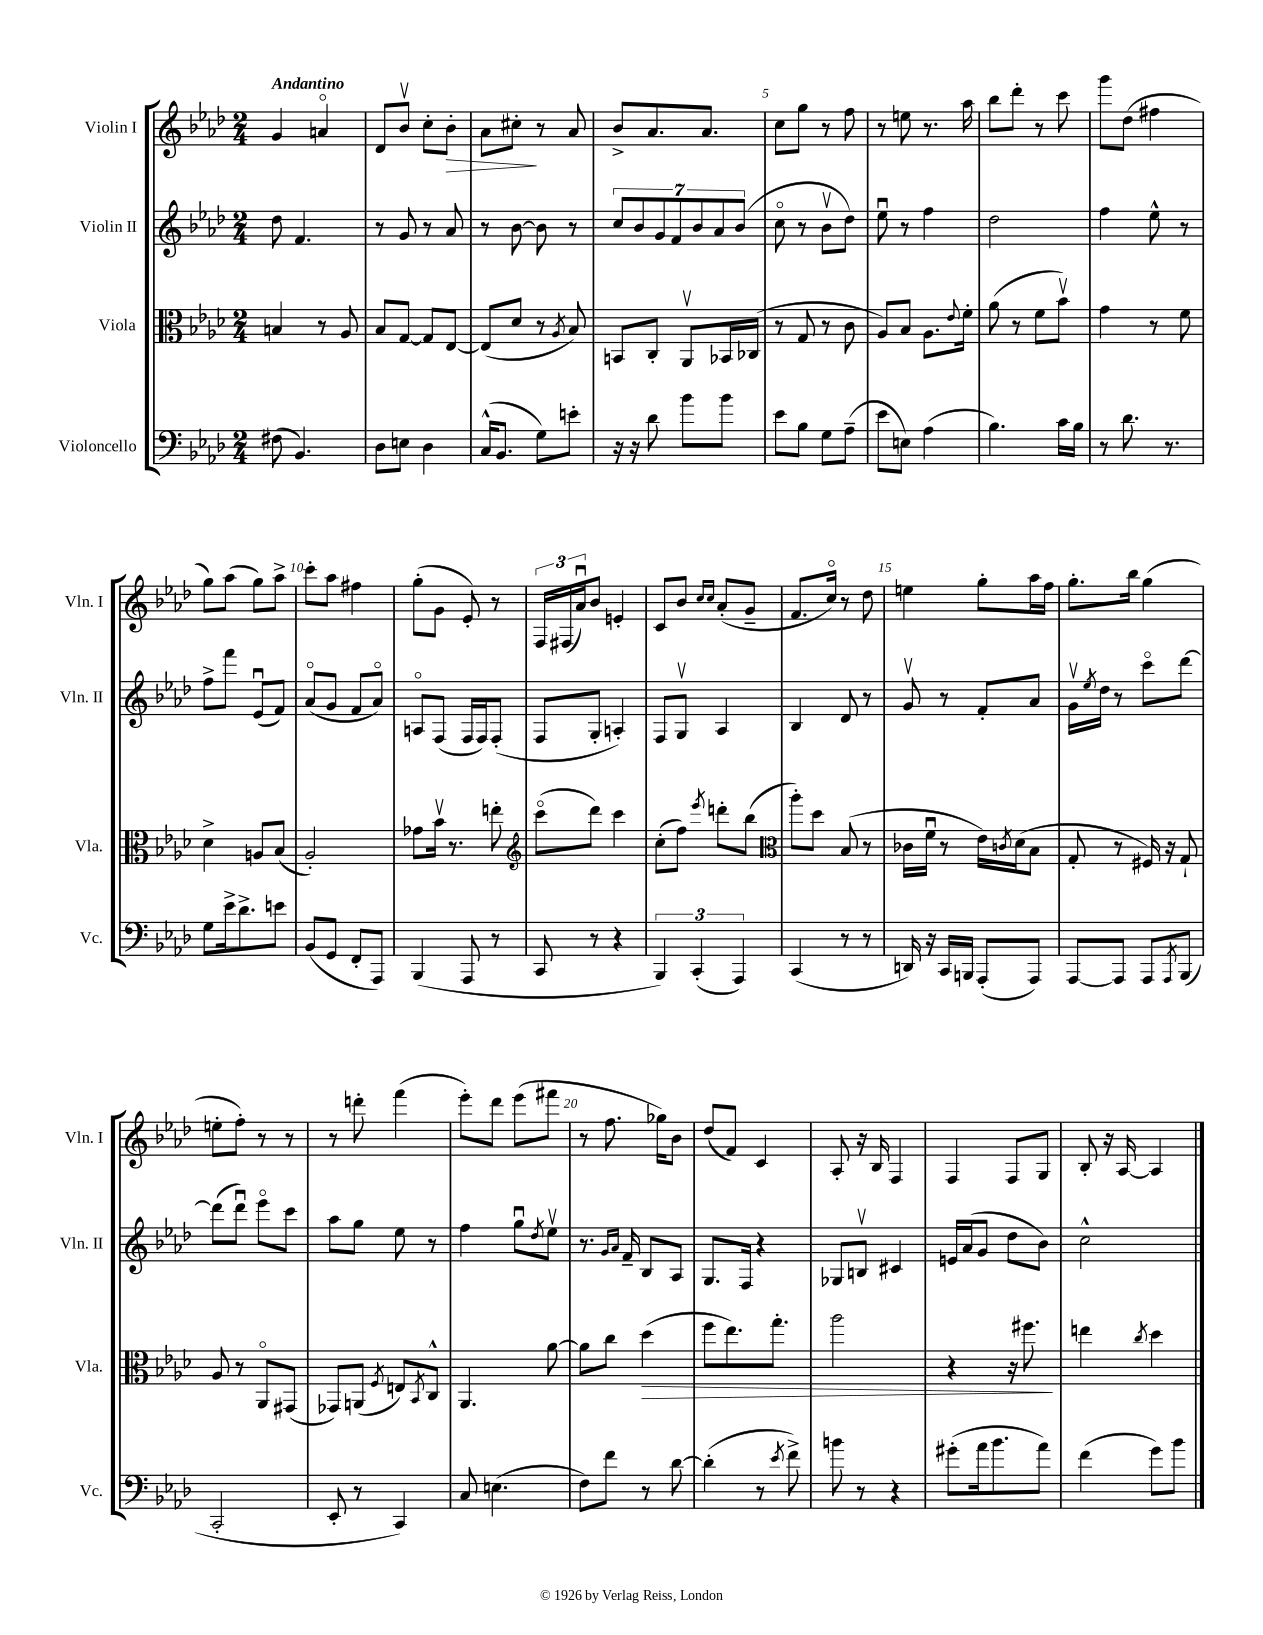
<<
\new StaffGroup <<
\new Staff = "s0" \with { instrumentName = "Violin I" shortInstrumentName = "Vln. I" } {
    \clef treble \key aes \major \numericTimeSignature \time 2/4 \tempo "Andantino"
    g'4 a'4\flageolet |
    des'8 bes'8\upbow c''8-. bes'8-.\> |
    aes'8 cis''8-.\! r8 aes'8 |
    bes'8-> aes'8. aes'8. |
    c''8 g''8 r8 f''8 |
    r8 e''8 r8. aes''16 |
    bes''8 des'''8-. r8 c'''8 |
    g'''8 des''8( fis''4 |
    g''8) aes''8( g''8) aes''8-> |
    c'''8-. aes''8 fis''4 |
    g''8-.( g'8 ees'8-.) r8 |
    \tuplet 3/2 { f16 fis16( aes'16\downbow) } bes'8 e'4-. |
    c'8 bes'8 \grace { c''16 c''16 } aes'8-.( g'8-- |
    f'8. c''16\flageolet) r8 des''8 |
    e''4 g''8-. aes''16 f''16 |
    g''8.-. bes''16 g''4( |
    e''8-. f''8-.) r8 r8 |
    r8 d'''8-. f'''4( |
    ees'''8-.) des'''8 ees'''8( fis'''8 |
    r8 f''8. ges''16) bes'8 |
    des''8( f'8) c'4 |
    aes8-. r16 bes16 f4 |
    f4 f8 g8 |
    bes8-. r16 aes16~ aes4 \bar "|." |
}
\new Staff = "s1" \with { instrumentName = "Violin II" shortInstrumentName = "Vln. II" } {
    \clef treble \key aes \major \numericTimeSignature \time 2/4
    des''8 f'4. |
    r8 g'8 r8 aes'8 |
    r8 bes'8~ bes'8 r8 |
    \tuplet 7/4 { c''8 bes'8 g'8 f'8 bes'8 aes'8 bes'8( } |
    c''8\flageolet r8 bes'8\upbow des''8) |
    ees''8\downbow r8 f''4 |
    des''2 |
    f''4 ees''8-^ r8 |
    f''8-> f'''8 ees'8\downbow( f'8) |
    aes'8\flageolet( g'8 f'8 aes'8\flageolet) |
    a8\flageolet f8( f16 f16) f8-.( |
    f8 g8-. a4-.) |
    f8 g8\upbow aes4 |
    bes4 des'8 r8 |
    g'8\upbow r8 f'8-. aes'8 |
    g'16\upbow \acciaccatura { ees''8 } des''16 r8 c'''8\flageolet des'''8~ |
    des'''8( des'''8\downbow) ees'''8\flageolet c'''8 |
    aes''8 g''8 ees''8 r8 |
    f''4 g''8\downbow \acciaccatura { des''8 } ees''8\upbow |
    r8. \grace { g'16 aes'16 } f'16-- bes8 aes8 |
    g8. f16 r4 |
    ges8 b8\upbow cis'4 |
    e'16 aes'16( g'8 des''8 bes'8) |
    c''2-^ \bar "|." |
}
\new Staff = "s2" \with { instrumentName = "Viola" shortInstrumentName = "Vla." } {
    \clef alto \key aes \major \numericTimeSignature \time 2/4
    b4 r8 aes8 |
    bes8 g8~ g8 ees8~ |
    ees8( des'8 r8 \acciaccatura { aes8 } bes8) |
    b,8 c8-. aes,8\upbow bes,16 ces16( |
    r8 g8 r8 c'8 |
    aes8) bes8 aes8. \appoggiatura { ees'8 } f'16-. |
    aes'8( r8 f'8 bes'8\upbow) |
    g'4 r8 f'8 |
    des'4-> a8 bes8( |
    aes2-.) |
    ges'8 bes'16\upbow r8. e''8-. |
    \clef treble c'''8\flageolet( des'''8) c'''4 |
    c''8-.( f''8) \acciaccatura { ees'''8 } d'''8-. bes''8( |
    \clef alto aes''8-.) des''8 bes8( r8 |
    ces'16 f'16\downbow r8 ees'16) \acciaccatura { c'8 } des'16( bes8 |
    g8-. r8 fis16) r16 g8-! |
    aes8 r8 aes,8\flageolet gis,8( |
    ges,8) a,8( \acciaccatura { f8 } e8) \acciaccatura { bes,8 } c8-^ |
    aes,4. aes'8~ |
    aes'8 c''8 des''4\>( |
    f''8 ees''8.) g''8.-. |
    aes''2 |
    r4 r16 fis''8.\! |
    e''4 \acciaccatura { c''8 } des''4 \bar "|." |
}
\new Staff = "s3" \with { instrumentName = "Violoncello" shortInstrumentName = "Vc." } {
    \clef bass \key aes \major \numericTimeSignature \time 2/4
    fis8( bes,4.) |
    des8 e8 des4 |
    c16-^( bes,8. g8) e'8-. |
    r16 r16 des'8 bes'8 bes'8 |
    ees'8 bes8 g8 aes8--( |
    ees'8 e8) aes4( |
    bes4.) c'16 bes16 |
    r8 des'8. r8. |
    g8 ees'16-> des'8.-> e'8 |
    bes,8( g,8 f,8-. aes,,8) |
    bes,,4( aes,,8 r8 |
    c,8 r8 r4 |
    \tuplet 3/2 { bes,,4) c,4-.( aes,,4) } |
    c,4( r8 r8 |
    d,16) r16 c,16 b,,16 aes,,8-.( aes,,8) |
    aes,,8~ aes,,8 aes,,8 \acciaccatura { aes,,8 } bes,,8( |
    c,2-. |
    ees,8-. r8 c,4) |
    c8 e4.( |
    f8) f'8 r8 des'8~ |
    des'4-.( r8 \acciaccatura { ees'8 } f'8->) |
    b'8 r8 r4 |
    gis'8-.( aes'16 bes'8. aes'8) |
    f'4( g'8) bes'8 \bar "|." |
}
>>
>>
\layout { \context { \Score \override BarNumber.break-visibility = ##(#f #t #t) barNumberVisibility = #(every-nth-bar-number-visible 5) } }
